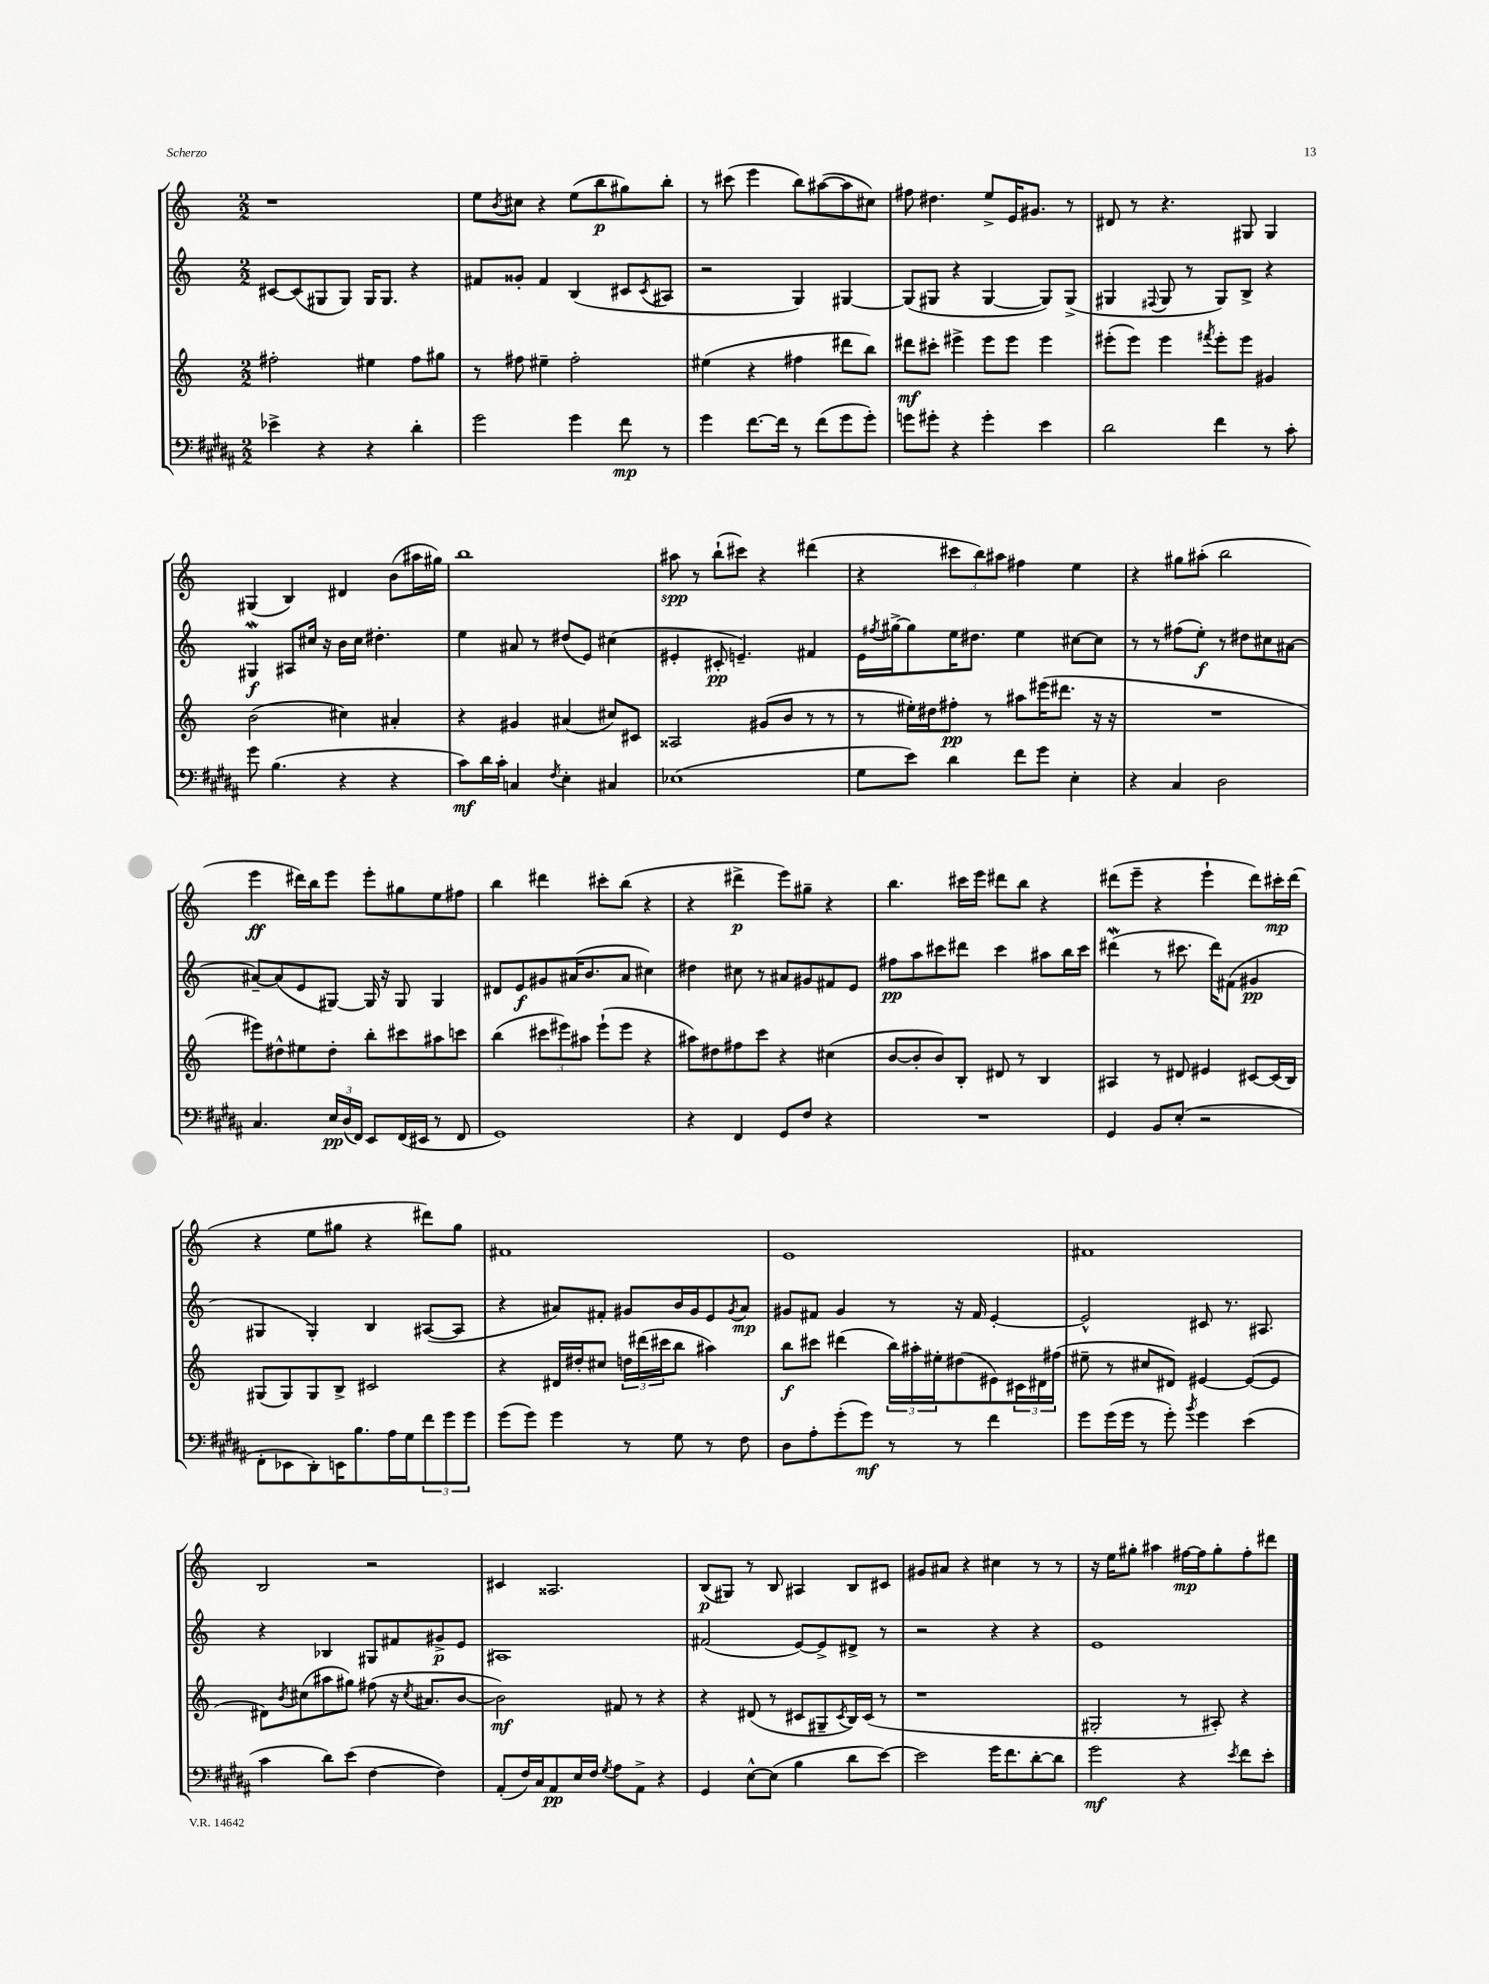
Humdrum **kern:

**kern	**dynam	**kern	**dynam	**kern	**dynam	**kern	**dynam
*part4	*part4	*part3	*part3	*part2	*part2	*part1	*part1
*staff4	*staff4	*staff3	*staff3	*staff2	*staff2	*staff1	*staff1
*clefF4	*	*clefG2	*	*clefG2	*	*clefG2	*
*k[f#c#g#d#a#]	*	*k[]	*	*k[]	*	*k[]	*
*M2/2	*	*M2/2	*	*M2/2	*	*M2/2	*
=28	=28	=28	=28	=28	=28	=28	=28
4e-X^\	.	2ff#X'\	.	[8c#X/L	.	1r	.
.	.	.	.	(8c#/]	.	.	.
4r	.	.	.	8G#X/	.	.	.
.	.	.	.	8G#/J)	.	.	.
4r	.	4ee#X\	.	16G#/KL	.	.	.
.	.	.	.	8.G#/J	.	.	.
4d#'\	.	8ff#\L	.	4r	.	.	.
.	.	8gg#X\J	.	.	.	.	.
=29	=29	=29	=29	=29	=29	=29	=29
2g#\	.	8r	.	8f#X/L	.	8ee\L	.
.	.	.	.	.	.	8qb/	.
.	.	8ff#X\	.	8g##X'/J	.	8cc#X\J	.
.	.	4ee#X~\	.	4f#/	.	4r	.
4g#\	.	2ff#'\	.	(4B/	.	(8ee\L	.
.	.	.	.	.	.	8bb\	p
8f#\	mp	.	.	8c#X/L	.	8gg#X\)	.
.	.	.	.	8qc#/	.	.	.
8r	.	.	.	8A#X/J	.	8bb'\J	.
=30	=30	=30	=30	=30	=30	=30	=30
4g#\	.	(4ee#X\	.	2r	.	8r	.
.	.	.	.	.	.	(8ccc#X\	.
[8.f#\L	.	4r	.	.	.	4eee\	.
16f#\Jk]	.	.	.	.	.	.	.
8r	.	4ff#X\	.	4G/)	.	8bb\L)	.
(8f#\L	.	.	.	.	.	([8aa#X\	.
8g#\	.	8ddd#X\L	.	[4G#X/	.	8aa#\]	.
8g#'\J)	.	8bb\J)	.	.	.	8cc#X\J)	.
=31	=31	=31	=31	=31	=31	=31	=31
8gn\L	.	8ddd#X\L	mf	(8G#/L]	.	8ff#X\	.
8g#X'\J	.	8ccc#X'\J	.	8G#X/J	.	4.dd#X\	.
4r	.	4eee#X^\	.	4r	.	.	.
4g#'\	.	8eee#\L	.	[4G#/	.	8ee^/L	.
.	.	8eee#\J	.	.	.	16e/K	.
.	.	.	.	.	.	8.g#X/J	.
4e\	.	4eee#\	.	8G#/L])	.	.	.
.	.	.	.	(8G#^/J	.	8r	.
=32	=32	=32	=32	=32	=32	=32	=32
2d#\	.	(8eee#X'\L	.	4G#X/	.	8d#X/	.
.	.	8eee#\J)	.	.	.	8r	.
.	.	.	.	8qqF#X/	.	.	.
.	.	4eee#\	.	8G#/	.	4.r	.
.	.	.	.	8r	.	.	.
.	.	8qfff#X/	.	.	.	.	.
4f#\	.	8eee#'\L	.	8G#/L)	.	.	.
.	.	8eee#\J	.	8B^/J	.	8G#X/	.
8r	.	4g#X/	.	4r	.	4G#/	.
8c#'\	.	.	.	.	.	.	.
!!LO:LB:g=z
=33	=33	=33	=33	=33	=33	=33	=33
8g#\	.	(2b\	.	4G#XW/	f	(4G#X/	.
(4.B\	.	.	.	.	.	.	.
.	.	.	.	8A#X/L	.	4B/)	.
.	.	.	.	16cc#X/Jk	.	.	.
.	.	.	.	16r	.	.	.
4r	.	4cc#X\)	.	16b\LL	.	4d#X/	.
.	.	.	.	16cc#\JJ	.	.	.
.	.	.	.	4.dd#X'\	.	.	.
4r	.	4a#X'/	.	.	.	(8b\L	.
.	.	.	.	.	.	16aa#X\L	.
.	.	.	.	.	.	16gg#X\JJ)	.
=34	=34	=34	=34	=34	=34	=34	=34
8c#\L)	mf	4r	.	4ee\	.	1bb	.
16d#\L	.	.	.	.	.	.	.
16c#'\JJ	.	.	.	.	.	.	.
4Cn/	.	4g#X/	.	8a#X/	.	.	.
.	.	.	.	8r	.	.	.
8qF#/	.	.	.	.	.	.	.
4E'\	.	(4a#X/	.	(8dd#X/L	.	.	.
.	.	.	.	8e/J)	.	.	.
4C#X/	.	8cc#X/L)	.	(4cc#X\	.	.	.
.	.	8c#X/J	.	.	.	.	.
=35	=35	=35	=35	=35	=35	=35	=35
(1E-X	.	2A##X/	.	4e#X'/	.	8aa#X\	spp
.	.	.	.	.	.	8r	.
.	.	.	.	8c#X'/	pp	(8bb`\L	.
.	.	.	.	4.en~/)	.	8ccc#X\J)	.
.	.	(8g#X/L	.	.	.	4r	.
.	.	8b/J	.	.	.	.	.
.	.	8r	.	4f#X/	.	(4ddd#X\	.
.	.	8r	.	.	.	.	.
=36	=36	=36	=36	=36	=36	=36	=36
8G#\L	.	8r	.	16e\LL	.	4r	.
.	.	.	.	8qff#X/	.	.	.
.	.	.	.	[16gg#X^\J	.	.	.
8e\J)	.	16ee#X'\LL)	.	8gg#\]	.	.	.
.	.	16dd#X\J	.	.	.	.	.
4d#\	.	8ff#X'\J	pp	16ee\K	.	12ccc#X\L	.
.	.	.	.	8.dd#X\J	.	.	.
.	.	.	.	.	.	12bb\)	.
.	.	8r	.	.	.	.	.
.	.	.	.	.	.	12aa#X\J	.
8f#\L	.	8aa#X\L	.	4ee\	.	4ff#X\	.
8g#\J	.	(16eee#X\K	.	.	.	.	.
.	.	8.ddd#X\J	.	.	.	.	.
4E'\	.	.	.	[8cc#X\L	.	4ee\	.
.	.	16r	.	8cc#\J]	.	.	.
.	.	16r	.	.	.	.	.
=37	=37	=37	=37	=37	=37	=37	=37
4r	.	1r	.	8r	.	4r	.
.	.	.	.	8r	.	.	.
4C#/	.	.	.	(8ff#X\L	.	8gg#X\L	.
.	.	.	.	8ee'\J)	f	(8aa#X'\J	.
2D#\	.	.	.	8r	.	2bb\	.
.	.	.	.	8dd#X\L	.	.	.
.	.	.	.	8cc#X\	.	.	.
.	.	.	.	[8a#X\J	.	.	.
!!LO:LB:g=z
=38	=38	=38	=38	=38	=38	=38	=38
4.C#/	.	8eee#X\L)	.	8a#X~/L_	.	4eee\	ff
.	.	8dd#X^^\	.	(8a#/]	.	.	.
.	.	8ee#X\	.	8e/	.	16ddd#X\LL)	.
.	.	.	.	.	.	16bb\J	.
24E/LL	pp	8dd#'\J	.	[8G#X/J)	.	8eee\J	.
(24D#/	.	.	.	.	.	.	.
24FF#/JJ)	.	.	.	.	.	.	.
8EE/L	.	8bb'\L	.	16G#/]	.	8eee'\L	.
.	.	.	.	16r	.	.	.
(16FF#/L	.	8ccc#X\	.	8G#/	.	8gg#X\	.
16EE#X/JJ	.	.	.	.	.	.	.
8r	.	8aa#X\	.	4G#/	.	8ee\	.
8FF#/	.	8cccn\J	.	.	.	8ff#X\J	.
=39	=39	=39	=39	=39	=39	=39	=39
1GG#)	.	(4bb\	.	8d#X/L	.	4bb\	.
.	.	.	.	8e/	f	.	.
.	.	12ccc#X\L	.	8g#X/	.	4ddd#X\	.
.	.	12eee#X\)	.	.	.	.	.
.	.	.	.	(16a#X/K	.	.	.
.	.	12aa#X\J	.	.	.	.	.
.	.	.	.	8.b/	.	.	.
.	.	(8eee#`\L	.	.	.	8ccc#X'\L	.
.	.	8eee#\J	.	8a#/J	.	(8bb\J	.
.	.	4r	.	4cc#X\)	.	4r	.
=40	=40	=40	=40	=40	=40	=40	=40
4r	.	8aa#X\L)	.	4dd#X\	.	4r	.
.	.	8dd#X\	.	.	.	.	.
4FF#/	.	8ff#X\	.	8cc#X\	.	4ddd#X^\	p
.	.	8ccc\J	.	8r	.	.	.
8GG#/L	.	4r	.	8a#X/L	.	8eee\L)	.
8F#/J	.	.	.	8g#X/	.	8gg#X~\J	.
4r	.	(4cc#X\	.	8f#X/	.	4r	.
.	.	.	.	8e/J	.	.	.
=41	=41	=41	=41	=41	=41	=41	=41
1r	.	[8b/L	.	8ff#X\L	pp	4.bb\	.
.	.	8b'/]	.	8aa\	.	.	.
.	.	8b/)	.	8ccc#X\	.	.	.
.	.	8B'/J	.	8ddd#X\J	.	16ccc#X\LL	.
.	.	.	.	.	.	16eee\JJ	.
.	.	8d#X/	.	4ccc#\	.	8ddd#X\L	.
.	.	8r	.	.	.	8bb\J	.
.	.	4B/	.	8aa#X\L	.	4r	.
.	.	.	.	16bb\L	.	.	.
.	.	.	.	16ccc#\JJ	.	.	.
=42	=42	=42	=42	=42	=42	=42	=42
4GG#/	.	4A#X/	.	(4ddd#XW\	.	(8ddd#X\L	.
.	.	.	.	.	.	8eee~\J	.
8BB/L	.	8r	.	8r	.	4r	.
(8E'/J	.	8d#X/	.	8.ccc#X\	.	.	.
2r	.	4e#X/	.	.	.	4eee`\	.
.	.	.	.	16ddd#\KL)	.	.	.
.	.	.	.	(8f#X\J	.	.	.
.	.	[8c#X/L	.	4g#X/	pp	8ddd#\L)	.
.	.	(16c#/L]	.	.	.	16ccc#X'\L	mp
.	.	16B/JJ)	.	.	.	(16ddd#\JJ	.
!!LO:LB:g=z
=43	=43	=43	=43	=43	=43	=43	=43
8FF#'\L	.	(8G#X/L	.	4G#X/	.	4r	.
8EE-X\	.	8G#/)	.	.	.	.	.
8DD#'\)	.	8G#/	.	4G#'/)	.	8ee\L	.
16EEn\K	.	8B^/J	.	.	.	8gg#X\J	.
8.B\	.	.	.	.	.	.	.
.	.	2c#X/	.	4B/	.	4r	.
16A#\L	.	.	.	.	.	.	.
16G#\J	.	.	.	.	.	.	.
12f#\	.	.	.	([8A#X/L	.	8ddd#X\L)	.
12g#\	.	.	.	.	.	.	.
.	.	.	.	8A#/J]	.	8gg#\J	.
12g#\J	.	.	.	.	.	.	.
=44	=44	=44	=44	=44	=44	=44	=44
(8g#\L	.	4r	.	4r	.	1f#X	.
8g#\J)	.	.	.	.	.	.	.
4g#\	.	16d#X/LL	.	8a#X/L)	.	.	.
.	.	16dd#X'/J	.	.	.	.	.
.	.	8cc#X/J	.	8f#X'/J	.	.	.
8r	.	24ddn\LL	.	8g#X/L	.	.	.
.	.	(24ddd#X\	.	.	.	.	.
.	.	24ccc#X\J	.	.	.	.	.
8G#\	.	8bb\J	.	16b/L	.	.	.
.	.	.	.	16g#/J	.	.	.
8r	.	4aa#X\)	.	8e/	.	.	.
.	.	.	.	8qg#/	.	.	.
8F#\	.	.	.	8a#/J	mp	.	.
=45	=45	=45	=45	=45	=45	=45	=45
8D#\L	.	8bb\L	f	8g#X/L	.	1e	.
8A#'\	.	8ccc#X\J	.	8f#X/J	.	.	.
(8g#'\	.	(4ddd#X\	.	4g#/	.	.	.
8g#\J)	mf	.	.	.	.	.	.
8r	.	24bb\LL)	.	8r	.	.	.
.	.	24aa#X'\	.	.	.	.	.
.	.	24ee#X'\J	.	.	.	.	.
8r	.	(8dd#X\	.	16r	.	.	.
.	.	.	.	16f#/	.	.	.
4f#\	.	8e#X\)	.	[4e'/	.	.	.
.	.	24c#X\L	.	.	.	.	.
.	.	24d#X\	.	.	.	.	.
.	.	(24ff#X\JJ	.	.	.	.	.
=46	=46	=46	=46	=46	=46	=46	=46
8g#\L	.	8ee#X~\	.	2e^^/]	.	1f#X	.
(16g#\L	.	8r	.	.	.	.	.
16g#\JJ	.	.	.	.	.	.	.
8r	.	8cc#X/L	.	.	.	.	.
8g#'\)	.	8d#X/J)	.	.	.	.	.
8qb/	.	.	.	.	.	.	.
4g#\	.	[4e#X/	.	8c#X/	.	.	.
.	.	.	.	8.r	.	.	.
(4e\	.	(8e#/L_	.	.	.	.	.
.	.	.	.	8.A#X/	.	.	.
.	.	8e#/J]	.	.	.	.	.
!!LO:LB:g=z
=47	=47	=47	=47	=47	=47	=47	=47
4c#\	.	8d#X\L)	.	4r	.	2B/	.
.	.	8qb/	.	.	.	.	.
.	.	(8cc#X\	.	.	.	.	.
8d#\L)	.	8aa#X\	.	4B-X/	.	.	.
(8e\J	.	8gg#X\J)	.	.	.	.	.
[4F#\	.	(8ff#X\	.	8G#X/L	.	2r	.
.	.	16r	.	8f#X/	.	.	.
.	.	8qcc#/	.	.	.	.	.
.	.	8.a#X/L	.	.	.	.	.
4F#\])	.	.	.	8g#X^/	p	.	.
.	.	[8b/J	.	8e/J	.	.	.
=48	=48	=48	=48	=48	=48	=48	=48
(8AA#'/L	.	2b\])	mf	1A#X	.	4c#X/	.
16F#/L)	.	.	.	.	.	.	.
16C#/J	.	.	.	.	.	.	.
8AA#/	pp	.	.	.	.	2.A##X/	.
16E/L	.	.	.	.	.	.	.
16F#/JJ	.	.	.	.	.	.	.
8qG#/	.	.	.	.	.	.	.
8A#\L	.	8f#X/	.	.	.	.	.
8AA#^\J	.	8r	.	.	.	.	.
4r	.	4r	.	.	.	.	.
=49	=49	=49	=49	=49	=49	=49	=49
4GG#/	.	4r	.	(2f#X/	.	(8B/L	p
.	.	.	.	.	.	8G#X/J)	.
[8E^^\L	.	(8d#X/	.	.	.	8r	.
(8E\J]	.	8r	.	.	.	8B/	.
4B\	.	8c#X/L	.	[8e/L)	.	4A#X/	.
.	.	8G#X~/	.	8e^/]	.	.	.
.	.	8qc#/	.	.	.	.	.
8d#\L	.	16B/L)	.	8d#X^/J	.	8B/L	.
.	.	(16c#/JJ	.	.	.	.	.
[8e\J)	.	8r	.	8r	.	8c#X/J	.
=50	=50	=50	=50	=50	=50	=50	=50
2e\]	.	1r	.	2r	.	8g#X/L	.
.	.	.	.	.	.	8a#X/J	.
.	.	.	.	.	.	4r	.
16g#\KL	.	.	.	4r	.	4cc#X\	.
8.f#\	.	.	.	.	.	.	.
[8d#'\	.	.	.	4r	.	8r	.
8d#\J]	.	.	.	.	.	8r	.
=51	=51	=51	=51	=51	=51	=51	=51
2g#\	mf	2G#X'/	.	1e	.	16r	.
.	.	.	.	.	.	16ee\KL	.
.	.	.	.	.	.	8gg#X'\J	.
.	.	.	.	.	.	4aa#X\	.
4r	.	8r	.	.	.	[16ff#X\LL	mp
.	.	.	.	.	.	16ff#\J]	.
.	.	8A#X'/)	.	.	.	8gg#'\	.
8qe/	.	.	.	.	.	.	.
8f#\L	.	4r	.	.	.	8ff#'\	.
8e'\J	.	.	.	.	.	8ddd#X\J	.
==	==	==	==	==	==	==	==
*-	*-	*-	*-	*-	*-	*-	*-
